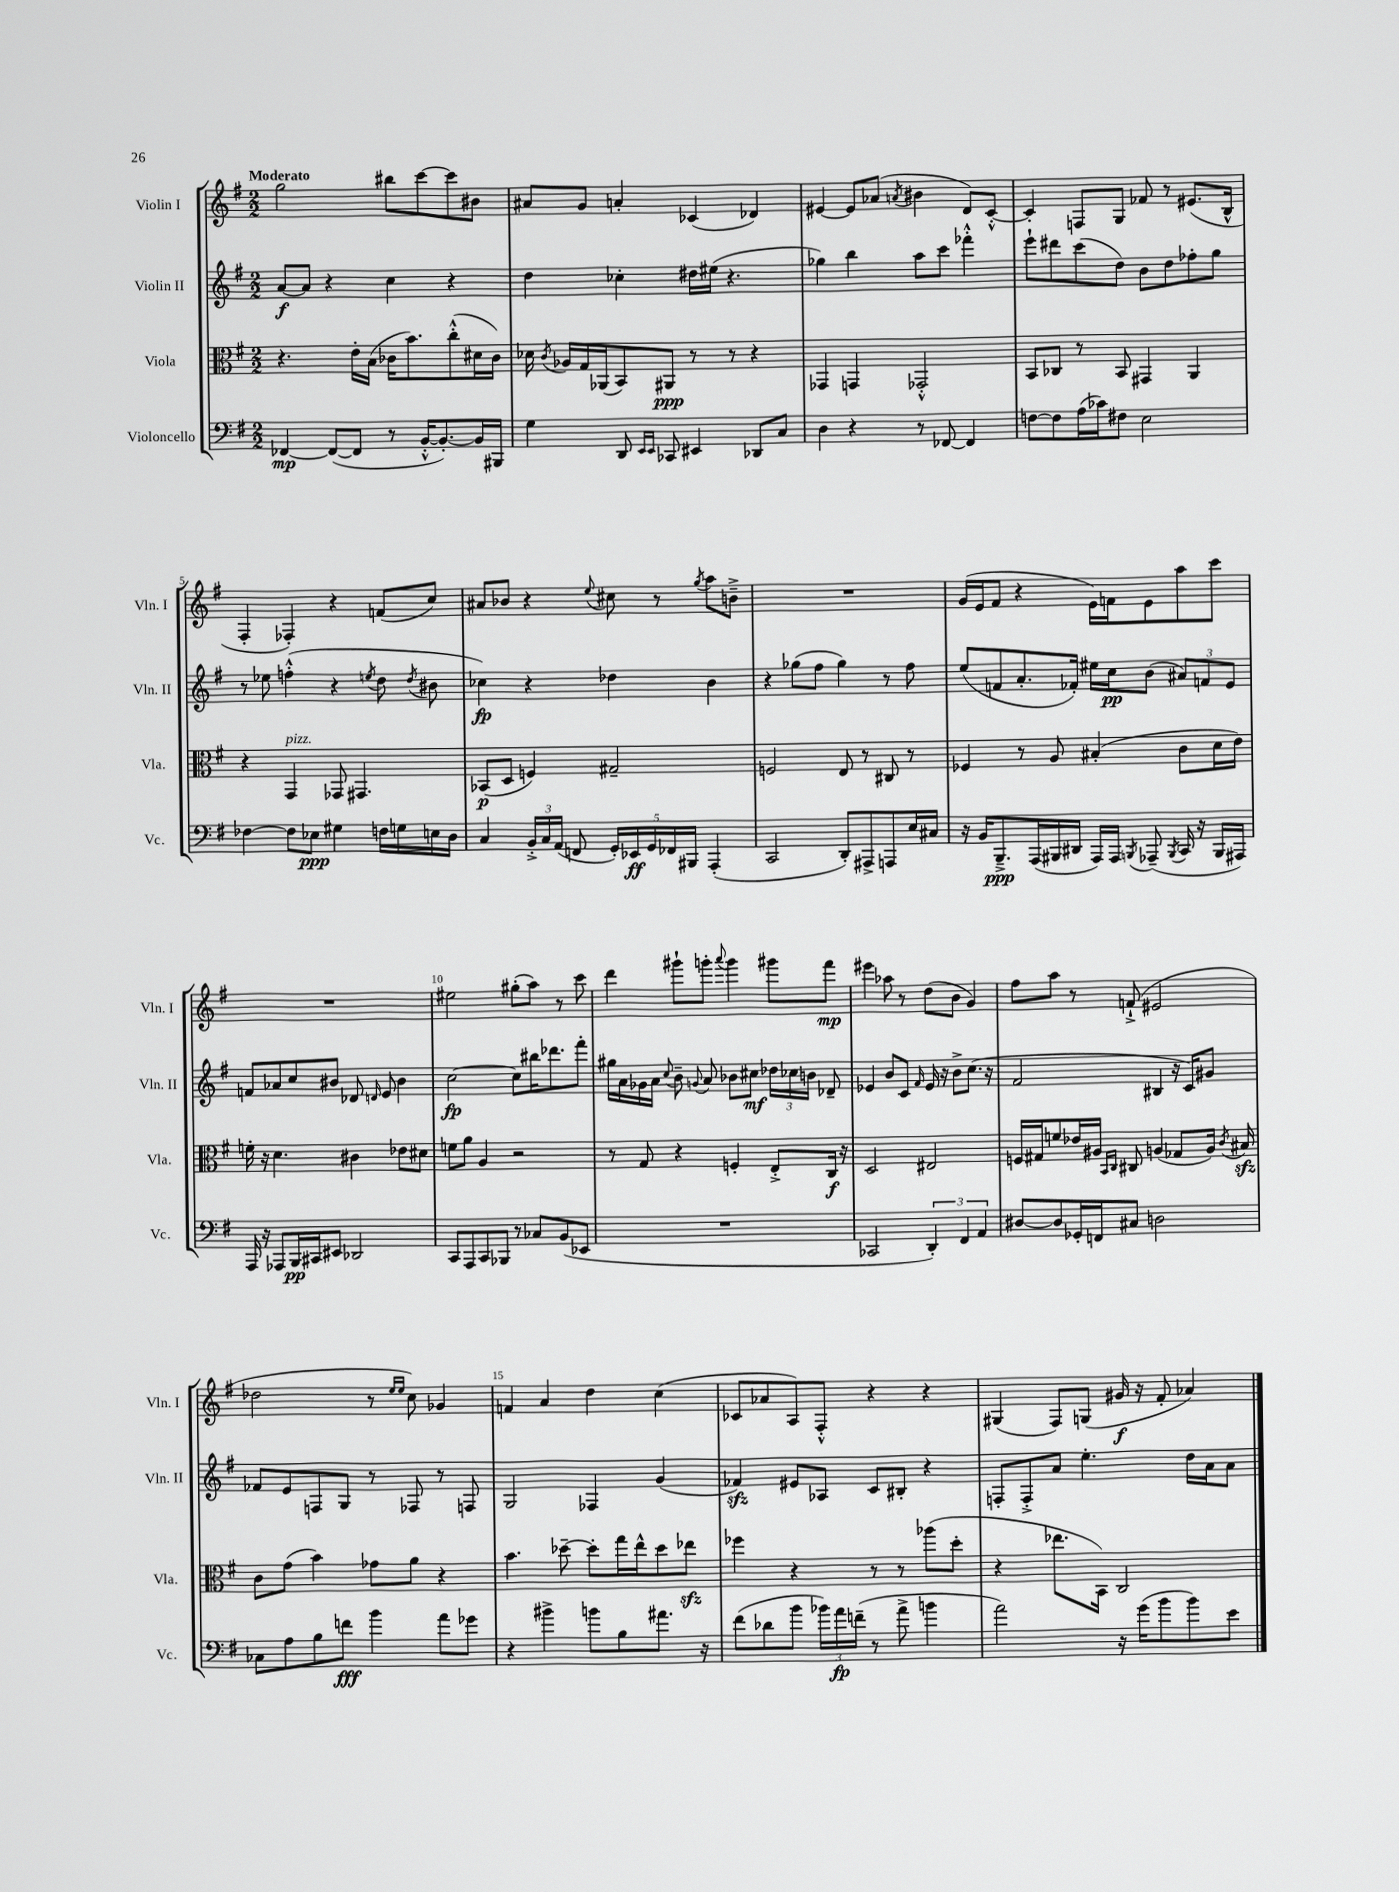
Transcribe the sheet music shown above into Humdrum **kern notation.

**kern	**kern	**kern	**kern
*staff4	*staff3	*staff2	*staff1
*clefF4	*clefC3	*clefG2	*clefG2
*k[f#]	*k[f#]	*k[f#]	*k[f#]
*M2/2	*M2/2	*M2/2	*M2/2
[4FF-	4.r	[8a	2gg
.	.	8a]	.
(8FF-_	.	4r	.
8FF-]	16e'	.	.
.	(16B	.	.
8r	16c-	4cc	8bb#
.	8.b)	.	.
[16BB'^^	.	.	[8ccc
8.BB'_)	.	.	.
.	(8cc'^^	4r	8ccc]
16BB]	16d#	.	8b#
16BBB#	16c-)	.	.
=	=	=	=
4G	16d-	4dd	8a#
.	8qc	.	.
.	16A-	.	.
.	16G	.	8g
.	(16AA-	.	.
8DD	8BB)	4cc-'	4a'
16qqEE	.	.	.
16qqEE	.	.	.
8CC-	8AA#	.	.
4EE#	8r	16dd#	(4c-
.	.	(16ee#	.
.	8r	4.r	.
8DD-	4r	.	4d-)
8C	.	.	.
=	=	=	=
4D	4GG-	4gg-)	[4e#
4r	4GG	4bb	8e#]
.	.	.	(8a-
.	.	.	8qa
8r	2GG-'^^	8aa	4b#
[8FF-	.	8ccc	.
4FF-]	.	4fff-'^^	8d)
.	.	.	[8c'^^
=	=	=	=
[8F	8BB	8eee`	4c']
8F]	8C-	8ddd#	.
(16A	8r	(8ccc	8F
16c-)	.	.	.
8F#	8BB	8dd)	8G
2E	4GG#	8b	8f-
.	.	8dd	8r
.	4AA	8ff-'	(8.e#
.	.	8gg	.
.	.	.	16B^^
=	=	=	=
[4F-	4r	8r	4F#'
.	.	8ee-	.
8F-]	4GG	(4ff'^^	4F-')
8E-	.	.	.
4G#	8GG-	4r	4r
.	4.GG#	.	.
.	.	8qee	.
16F	.	8dd	(8f
16G	.	.	.
.	.	8qdd	.
16E	.	8b#	8cc)
16D	.	.	.
=	=	=	=
4C	(8BB-	4cc-)	8a#
.	8D	.	8b-
24BB'^	4F)	4r	4r
24C	.	.	.
(24AA	.	.	.
8FF	.	.	.
.	.	.	8qqee
20GG')	2G#~	4dd-	8cc#
20EE-	.	.	.
20GG	.	.	.
.	.	.	8r
20FF-	.	.	.
20BBB#	.	.	.
.	.	.	8qgg
(4AAA'	.	4b	8aa
.	.	.	8b~^
=	=	=	=
2CC	2F	4r	1r
.	.	(8gg-	.
.	.	8ff#	.
8DD')	8E	4gg-)	.
8AAA#^	8r	.	.
8AAA	8C#	8r	.
16E	8r	8ff#	.
16C#	.	.	.
=	=	=	=
16r	4F-	(8ee	(16g
16BB	.	.	16e
8.BBB~^	.	8f	8f#
.	8r	8.a'	4r
(16AAA	.	.	.
16BBB#	8A	.	.
16DD#	.	16f-')	.
16AAA)	(4B#'	16ee#	16e)
16AAA	.	16cc	16f
8qBBB	.	.	.
(8AAA-~	.	(8b	8e
8qBBB	.	.	.
16CC	8c	12a#)	8aa
16r	.	.	.
.	.	12f	.
16BBB	16d	.	8ccc
.	.	12e	.
16AAA#)	16e)	.	.
=	=	=	=
16AAA	16f'	8f	1r
16r	16r	.	.
8AAA-	4.d	8a-	.
16BBB	.	8cc	.
16CC#	.	.	.
8EE#	.	8b#	.
2DD-	4c#	8d-	.
.	.	16qqd	.
.	.	8e	.
.	8e-	4b#	.
.	8d#	.	.
=	=	=	=
8CC	8f	[2cc	2ee#
8AAA	8a	.	.
8CC	4A	.	.
8BBB-	.	.	.
8r	2r	8cc]	(8gg#'
8C-	.	16bb#	8aa)
.	.	8.ddd-	.
(8BB	.	.	8r
8EE-	.	8fff#'	8ccc
=	=	=	=
1r	8r	16gg#	4ddd
.	.	16a	.
.	8G	16g-	.
.	.	16a	.
.	.	8qqcc	.
.	4r	8b~	8ggg#`
.	.	8qqg	.
.	.	8a	8ggg'
.	.	.	8qqaaa
.	4F'	8b-	4ggg
.	.	8cc#	.
.	8E'^	24dd-	8ggg#
.	.	24cc-	.
.	.	24b	.
.	16C	8d-~	8fff#
.	16r	.	.
=	=	=	=
2CC-	2D	4e-	4eee#
.	.	8b	8aa-
.	.	8c	8r
.	.	16qqf#	.
6DD')	2E#	16e-	(8dd
.	.	16r	.
.	.	8b^	8b
6FF#	.	.	.
.	.	(8.cc	4g)
6AA	.	.	.
.	.	16r	.
=	=	=	=
[8D#	16F	2f#	8ff#
.	16G#	.	.
8D#]	8f	.	8aa
16GG-'	16e-	.	8r
16FF	16A#	.	.
.	16qqBB	.	.
.	16qqC	.	.
8C#	8C#	.	(8f`^
2D	(4A	4B#	2e#
.	8G-	16r	.
.	.	16c)	.
.	16A)	8g#	.
.	8qc	.	.
.	16B#	.	.
=	=	=	=
8C-	8c	8f-	2dd-
8A	(8g	8e	.
8B	4b)	8F	.
8f	.	8G	.
4b	8g-	8r	8r
.	.	.	16qqee
.	.	.	16qqee
.	8a	8F-	8cc)
8a	4r	8r	4g-
8g-	.	8F	.
=	=	=	=
4r	4.b	2G	4f
4b#^	.	.	4a
.	[8dd-~	.	.
8b	8dd-']	4F-	4dd
8B	16gg	.	.
.	16ee^^	.	.
8.a#	8dd-	(4g	(4cc
.	8ee-	.	.
16r	.	.	.
=	=	=	=
(8f#	4ff-	4f-)	8c-
8d-	.	.	8a-
8b	4r	8e#	8A)
24b-)	.	8A-	8F#'^^
24a	.	.	.
(24f~	.	.	.
8r	8r	8c	4r
8a^	8r	8B#'	.
4b	(8aa-	4r	4r
.	8dd'	.	.
=	=	=	=
2a)	4r	8F'	(4G#
.	.	8F'^	.
.	8.ee-	8a	8F#)
.	.	4.ee'	(8G
.	16BB)	.	.
16r	2C	.	16g#
(16g	.	.	16r
8b	.	.	8f#'
8b)	.	16dd	4a-)
.	.	16a	.
8e	.	8a	.
==	==	==	==
*-	*-	*-	*-
